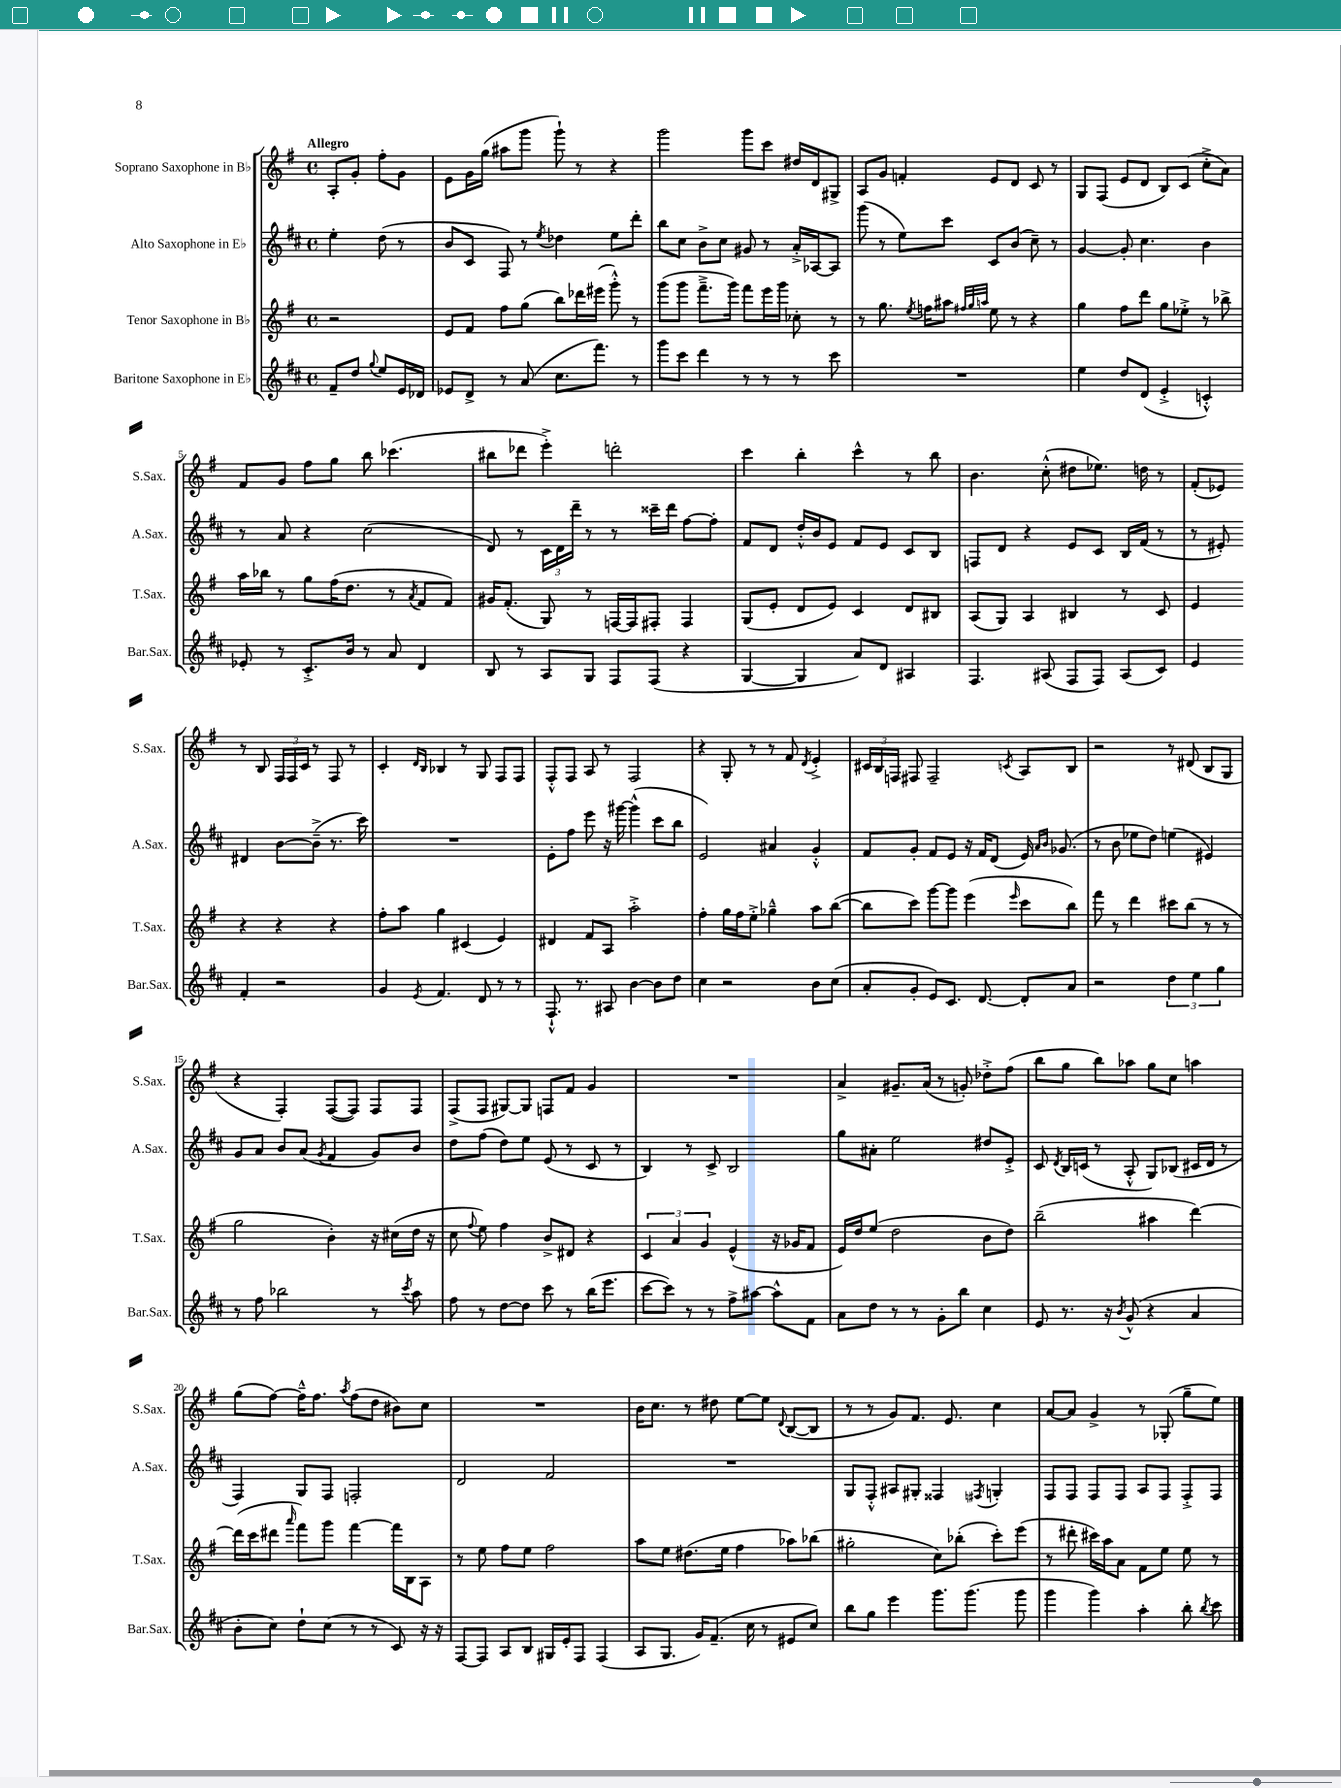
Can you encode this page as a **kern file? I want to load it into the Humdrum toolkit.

**kern	**kern	**kern	**kern
*part4	*part3	*part2	*part1
*staff4	*staff3	*staff2	*staff1
*I"Baritone Saxophone in E♭	*I"Tenor Saxophone in B♭	*I"Alto Saxophone in E♭	*I"Soprano Saxophone in B♭
*I'Bar.Sax.	*I'T.Sax.	*I'A.Sax.	*I'S.Sax.
*clefG2	*clefG2	*clefG2	*clefG2
*k[f#c#]	*k[f#]	*k[f#c#]	*k[f#]
*M4/4	*M4/4	*M4/4	*M4/4
*met(c)	*met(c)	*met(c)	*met(c)
=	=	=	=
!	!	!	!LO:TX:a:B:t=Allegro
8f#~/L	2r	4ee'\	8A'/L
8dd/J	.	.	8g'/J
8qqgg/	.	.	.
8ee/L	.	(8dd\	8ff#'\L
16e/L	.	8r	8g\J
16d-X/JJ	.	.	.
=1	=1	=1	=1
8e-X/L	8e/L	8b/L	8e\L
8d^/J	8f#/J	8c#/J	16g\L
.	.	.	(16gg\JJ
8r	8ff#\L	8F#/)	8aa#X\L
(8a/	(8gg\J	8r	8ggg\J
.	.	8qee/	.
8.cc#\L	8bb\L)	4dd-X\	8ggg`\)
.	16ddd-X\L	.	8r
8.fff#\J)	(16eee#X\JJ	.	.
.	8ggg'^^\)	8ee\L	4r
8r	8r	8ddd'\J	.
=2	=2	=2	=2
8ggg\L	(8ggg\L	8bb\L	2ggg\
8ccc#\J	8ggg\J	8cc#\J	.
4ddd\	8.fff#~^\L	8b^\L	.
.	.	8cc#\J	.
.	16ggg\Jk)	.	.
8r	8fff#\L	8g#X/	8ggg\L
8r	16eee\L	8r	8ccc\J
.	16ggg\JJ	.	.
8r	8cc-X'\	16a'^/LL	16dd#X/LL
.	.	[16A-X/J	16d/J
8ccc#\	8r	8A-/J]	8G#X^/J
=3	=3	=3	=3
1r	8r	(8ggg\	8A/L
.	8.gg\	8r	8g/J
.	.	8ee\L)	4fn'/
.	8qee/	.	.
.	16ffn\KL	.	.
.	8aa#X\J	8ccc#\J	.
.	32qqff#X/LLL	.	.
.	32qqgg/	.	.
.	32qqaan/JJJ	.	.
.	8ee\	8c#/L	8e/L
.	8r	(8b/J	8d/J
.	4r	8cc#~\)	8c/
.	.	8r	8r
=4	=4	=4	=4
4ee\	4gg\	[4g/	8G/L
.	.	.	(8F#/J
8dd/L	8ff#\L	8g'/]	8e/L
(8d/J	8ddd\J	4.cc#\	8d/J
4e'^/	8gg\L	.	8B/L)
.	8ee-X'^\J	.	(8c/J
4cn'^^/)	8r	4b\	8cc'^\L
.	8bb-X^\	.	8a\J)
!!LO:LB:g=z
=5	=5	=5	=5
8e-X'/	16aa\LL	8r	8f#/L
.	16bb-X\JJ	.	.
8r	8r	8a/	8g/J
8.c#'^/L	8gg\L	4r	8ff#\L
.	(16ff#\K	.	8gg\J
16b/Jk	8.dd\J	.	.
8r	.	(2cc#\	8bb\
8a/	8r	.	(4.ccc-X\
.	8qa/	.	.
4d/	8f#/L	.	.
.	8f#/J)	.	.
=6	=6	=6	=6
8B/	16g#X/KL	8d/)	8bb#X\L
.	(8.f#'/J	.	.
8r	.	8r	8ddd-X\J
8A/L	8G/)	24c#\LL	4eee'^\)
.	.	24d\	.
.	.	24ddd~\JJ	.
8G/J	8r	8r	.
8F#/L	[16Fn/LL	8r	2dddn'\
.	16F/J]	.	.
(8F#/J	8F#X'/J	16ccc##X~\LL	.
.	.	16ddd\JJ	.
4r	4F#/	[8ff#\L	.
.	.	8ff#'\J]	.
=7	=7	=7	=7
[4G/	(8G/L	8f#/L	4ccc\
.	8e'/J	8d/J	.
4G/]	8d/L	16dd'^^/LL	4bb'\
.	.	16b/J	.
.	8e/J)	8e/J	.
8a/L)	4c/	8f#/L	4ccc^^\
8d/J	.	8e/J	.
4A#X/	8d/L	8c#/L	8r
.	8B#X/J	8B/J	8bb\
=8	=8	=8	=8
4.F#/	(8A/L	8Fn/L	4.b\
.	8G/J)	8d/J	.
.	4A/	4r	.
(8A#X/	.	.	(8cc'^^\
8F#/L	4B#X/	8e/L	8dd#X\L
8F#/J)	.	8c#/J	8.ee-X\J)
(8A#/L	8r	16B/LL	.
.	.	(16f#/JJ	16ddn\
8c#/J)	8c/	8r	8r
=9	=9	=9	=9
4e/	4e/	8r	(8f#'/L
.	.	8e#X'/)	8e-X/J)
4f#'/	4r	4d#X/	8r
.	.	.	8B/
2r	4r	[8b\L	24F#/LL
.	.	.	24F#/
.	.	.	24c/JJ
.	.	(8b~^\J]	8r
.	4r	8.r	8F#/
.	.	.	8r
.	.	16ccc#\)	.
!!LO:LB:g=z
=10	=10	=10	=10
4g/	8ff#'\L	1r	4c'/
.	8aa\J	.	.
.	.	.	16qqd/LL
8qe/	.	.	16qqB/JJ
4.f#/	4gg\	.	4B-X/
.	(4c#X/	.	8r
8d/	.	.	8G/
8r	4e/)	.	8F#/L
8r	.	.	8F#/J
=11	=11	=11	=11
8.F#`^^/	4d#X/	8e'\L	8F#'^^/L
.	.	8ff#\J	8F#/J
8.r	.	.	.
.	8f#/L	8eee\	8A/
8A#X/	8A/J	16r	8r
.	.	[16ggg#X\	.
[4b\	2aa'^\	(4ggg#^^\]	2F#/
8b\L]	.	8ccc#\L	.
8dd\J	.	8bb\J	.
=12	=12	=12	=12
4cc#\	4ff#'\	2e/)	4r
2r	16gg\LL	.	8G'/
.	16ff#\J	.	.
.	8ee'^\J	.	8r
.	4gg-X~^^\	4a#X/	8r
.	.	.	8f#/
.	.	.	8qd/
8b\L	8aa\L	4g'^^/	4e'^/
(8cc#\J	([8bb\J	.	.
=13	=13	=13	=13
8a'/L	8bb\L]	8f#/L	24c#X/LL
.	.	.	24B/
.	.	.	24Fn/JJ
8g'/J	8ccc\J)	8g'/J	8F#X/
8e/L)	[8ggg\L	8f#/L	2F#~/
8.c#/J	8ggg\J]	8e/J	.
.	(4eee\	16r	.
[8.d/	.	16f#/KL	.
.	.	(8d/J	.
.	16qqeee/	.	8qcn/
8d'/L]	8ccc\L	16e/)	8A/L
.	.	16qqa/LL	.
.	.	16qqb/JJ	.
.	.	(8.g-X/	.
8a/J	8bb\J)	.	8B/J
=14	=14	=14	=14
2r	8fff#\	8r	2r
.	8r	8b\	.
.	4ddd\	8ee-X\L	.
.	.	8dd\J)	.
6dd\	8ccc#X\L	(4een\	8r
.	(8bb\J	.	(8d#X/
6ee\	.	.	.
.	8r	4e#X/)	8B/L
6gg\	.	.	.
.	8r	.	8G/J
!!LO:LB:g=z
=15	=15	=15	=15
8r	2gg\	8g/L	4r
8ff#\	.	8a/J	.
2bb-X\	.	8b/L	4F#'/)
.	.	(8a/J	.
.	.	8qg/	.
.	4b'\)	4f#/	([8F#/L
.	.	.	8F#/J])
8r	16r	8g/L)	8F#/L
.	(16cc#X\LL	.	.
8qccc#/	.	.	.
8aa\	16dd\JJ	8b/J	8F#/J
.	16r	.	.
=16	=16	=16	=16
8ff#\	8cc\	8dd\L	(8F#^/L
.	8qqff#/	.	.
8r	8ee\)	(8ff#\J	8F#/J
[8dd\L	4ff#\	8dd\L)	[8G#X/L)
8dd\J]	.	8ee\J	8G#/J]
8ccc#\	8b^/L	(8e/	8Fn/L
8r	8d#X/J	8r	8f#/J
(16bb\KL	4r	8c#/	4g/
8.eee\J	.	.	.
.	.	8r	.
=17	=17	=17	=17
[8ccc#\L	6c/	4B/)	1r
8ccc#\J])	.	.	.
.	6a/	.	.
8r	.	8r	.
.	6g/	.	.
8r	.	8c#^/	.
8ff#^\L	(4e^^/	2B/	.
[8aa#X\J	.	.	.
8aa#^^\L]	16r	.	.
.	16g-X/KL	.	.
8f#\J	8f#/J	.	.
=18	=18	=18	=18
8a\L	16e/LL)	8gg\L	4a^/
.	16dd/J	.	.
8dd\J	(8ee/J	8a#X'\J	.
8r	2dd\	2ee\	8.g#X~/L
8r	.	.	.
.	.	.	(16a/Jk
8g'\L	.	.	8r
8bb\J	.	.	8gn'/)
4cc#\	8b\L	8dd#X/L	8dd-X'^\L
.	8dd\J)	8e'^/J	(8ff#\J
=19	=19	=19	=19
8e/	(2bb~\	8c#/	8bb\L
.	.	8qd/	.
8.r	.	16B/LL	8gg\J
.	.	(16cn/JJ	.
.	.	8r	8bb\L)
16r	.	.	.
8qb/	.	.	.
(8g^^/	.	8A'^^/	8aa-X\J
4r	4aa#X\	8G/L)	8gg\L
.	.	(8B-X/J	8cc\J
4a/	[4ddd\)	16c#X/LL	4aan\
.	.	16d/JJ	.
.	.	8r	.
!!LO:LB:g=z
=20	=20	=20	=20
8b'\L	(16ddd\LL]	4F#/)	(8gg\L
.	16ccc\J	.	.
8cc#\J)	8ddd#X\J	.	[8ff#\J)
.	16qqaaa/	.	.
8dd`\L	8fff#\L)	8G/L	16ff#~^^\KL]
.	.	.	8.ff#\J
(8cc#\J	8ggg\J	8F#/J	.
.	.	.	8qaa/
8r	[4fff#\	2Fn'/	(8ff#\L
8r	.	.	8dd\J
8c#/)	16fff#\LL]	.	8b#X\L)
.	16B\J	.	.
16r	8A\J	.	8cc\J
16r	.	.	.
=21	=21	=21	=21
[8F#/L	8r	2d/	1r
8F#/J]	8ee\	.	.
8A/L	8ff#\L	.	.
8B/J	8ee\J	.	.
16G#X/LL	2ff#\	2f#/	.
16e'/J	.	.	.
8F#/J	.	.	.
(4F#/	.	.	.
=22	=22	=22	=22
8A/L	8aa\L	1r	16b\KL
.	.	.	8.cc\J
8.G/J	8ee\J	.	.
.	(8.dd#X\L	.	8r
16g/KL)	.	.	.
(8.f#~/J	.	.	8dd#X\
.	16ee\Jk	.	.
.	4ff#\	.	[8ee\L
16cc#\	.	.	.
8r	.	.	8ee\J]
.	.	.	8qqd/
8e#X/L	8aa-X\L)	.	([8B/L
8cc#/J)	(8bb-X\J	.	8B/J]
=23	=23	=23	=23
8bb\L	2gg#X'\	8G/L	8r
8gg\J	.	8F#'^^/J	8r
4eee\	.	8A#X/L	8g/L)
.	.	8G#X'/J	8.f#/J
8.ggg\L	8cc\L)	4F##X/	.
.	.	.	8.e/
.	(8bb-X'\J	.	.
(8.ggg\J	.	.	.
.	.	8qF#X/	.
.	8ccc'\L)	4Gn'/	4cc\
8ggg\	(8eee\J	.	.
=24	=24	=24	=24
4ggg\	8r	8F#/L	[8a/L
.	8ddd#X'\	8F#/J	8a/J]
4ggg\)	16ccc#X\LL)	8F#/L	4g^/
.	16aa\J	.	.
.	8a\J	8F#/J	.
4aa'\	8f#\L	8A/L	8r
.	8ee\J	8F#/J	(8G-X'/
8bb'\	8ee\	8F#'^/L	8gg~\L
8qbb/	.	.	.
8ccc#\	8r	8F#/J	8ee\J)
==	==	==	==
*-	*-	*-	*-
